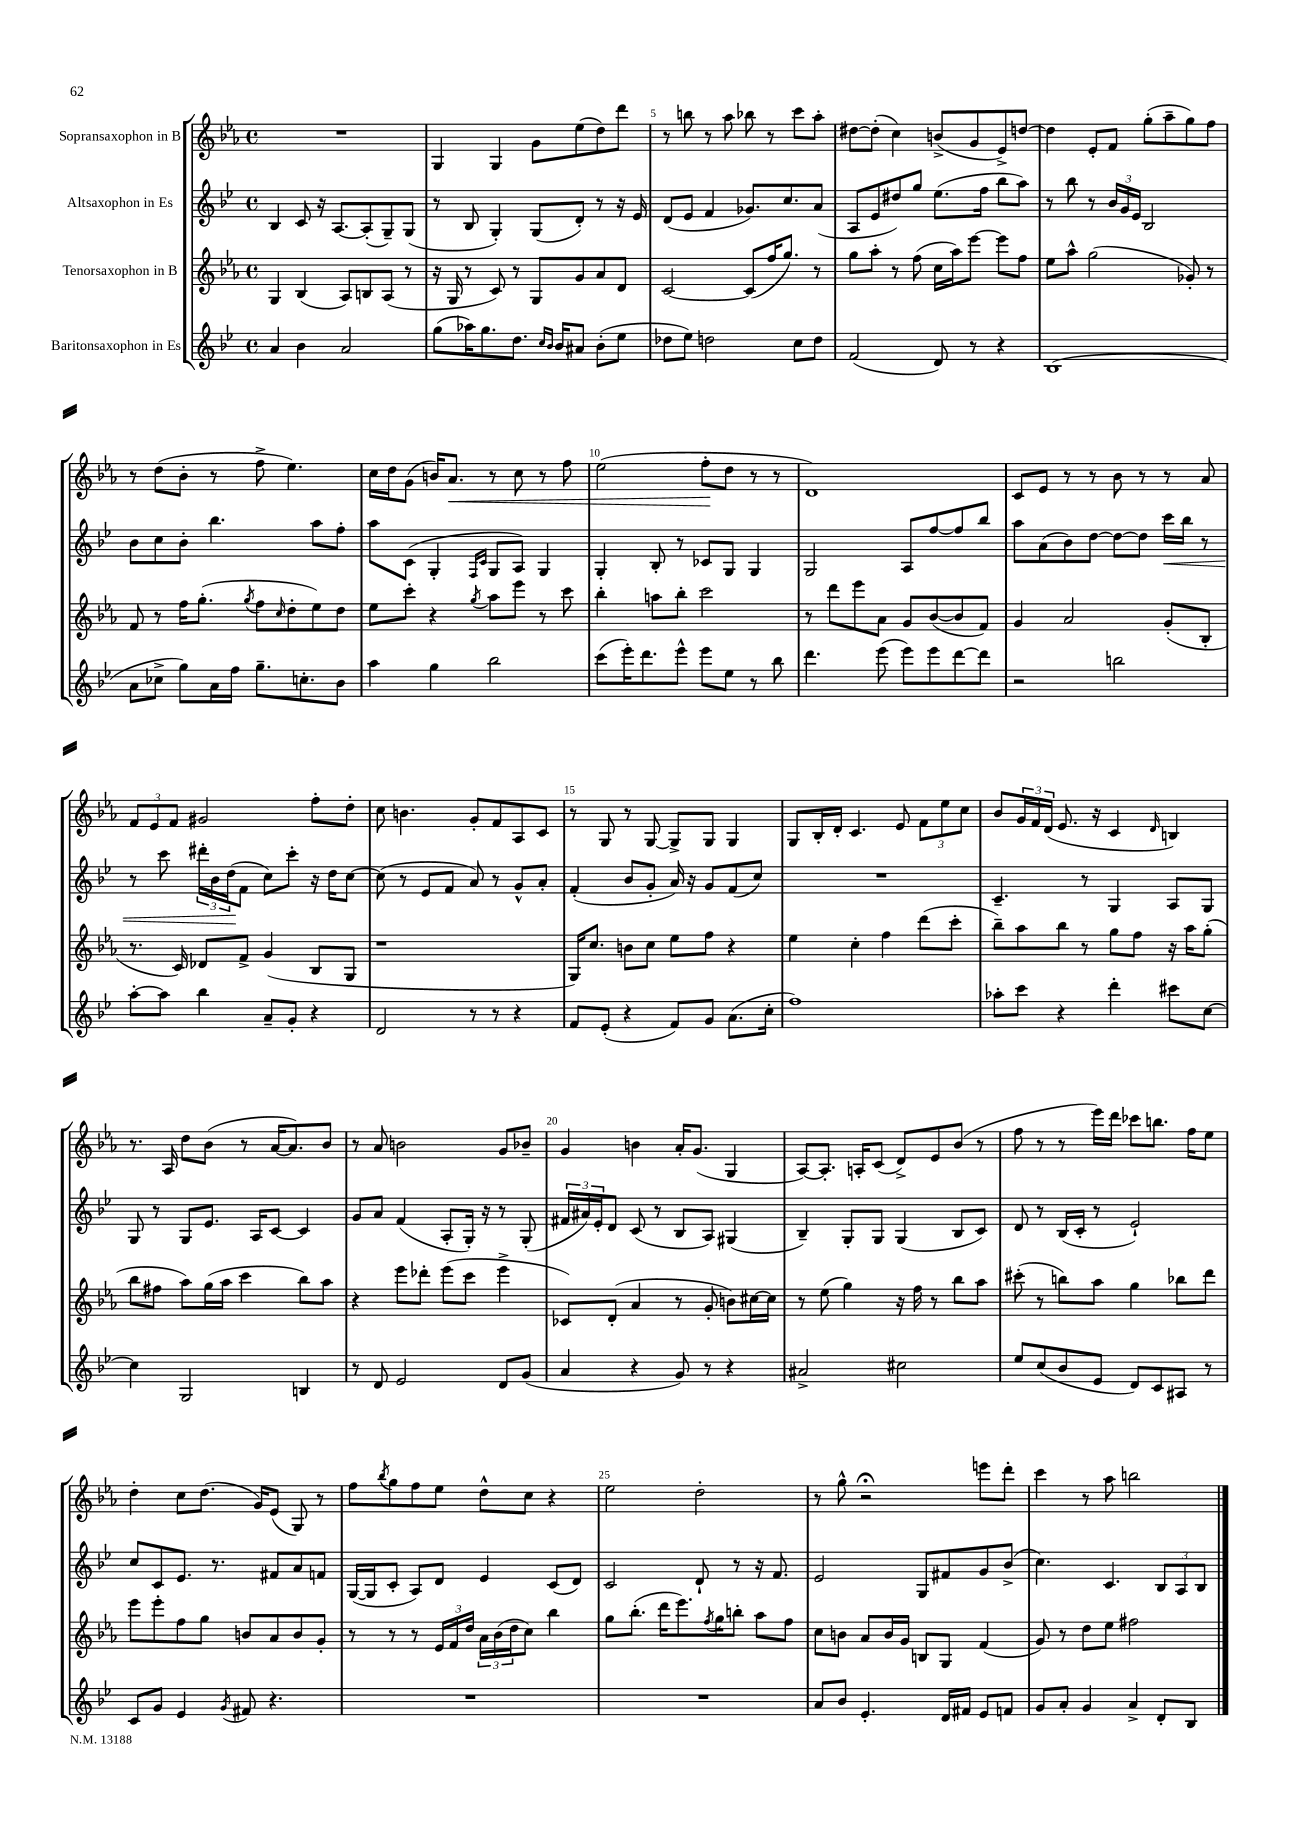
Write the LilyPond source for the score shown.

<<
\new StaffGroup <<
\new Staff = "s0" \with { instrumentName = "Sopransaxophon in B" } {
    \clef treble \key ees \major \defaultTimeSignature \time 4/4
    R1 |
    g4 g4 g'8 ees''8( d''8) d'''8 |
    r8 b''8 r8 aes''8 bes''8 r8 c'''8 aes''8-. |
    dis''8~ dis''8-.( c''4) b'8->( g'8 ees'8->) d''8~ |
    d''4 ees'8-. f'8 g''8-.( aes''8-- g''8) f''8 |
    r8 d''8( bes'8-. r8 f''8-> ees''4.) |
    c''16 d''16 g'8( b'16) aes'8.\< r8 c''8 r8 f''8 |
    ees''2( f''8-.\! d''8 r8 r8 |
    d'1) |
    c'8 ees'8 r8 r8 bes'8 r8 r8 aes'8 |
    \tuplet 3/2 { f'8 ees'8 f'8 } gis'2 f''8-. d''8-. |
    c''8 b'4. g'8-. f'8 aes8 c'8 |
    r8 g8 r8 g8~ g8-> g8 g4 |
    g8 bes16-. d'16-. c'4. ees'8 \tuplet 3/2 { f'8 ees''8 c''8 } |
    bes'8 \tuplet 3/2 { g'16 f'16 d'16( } ees'8. r16 c'4 \grace { d'16 } b4) |
    r8. aes16 d''8 bes'8( r8 aes'16~ aes'8.) bes'8 |
    r8 aes'8 b'2 g'8 bes'8-- |
    g'4 b'4 aes'16-. g'8.( g4 |
    aes8~) aes8.-. a16-. c'8( d'8->) ees'8 bes'8( r8 |
    f''8 r8 r8 ees'''16) d'''16 ces'''8 b''8. f''16 ees''8 |
    d''4-. c''8 d''8.( g'16) ees'8( g8) r8 |
    f''8 \acciaccatura { bes''8 } g''8 f''8 ees''8 d''8-^ c''8 r4 |
    ees''2 d''2-. |
    r8 g''8-^ r2\fermata e'''8 d'''8-. |
    c'''4 r8 aes''8 b''2 \bar "|." |
}
\new Staff = "s1" \with { instrumentName = "Altsaxophon in Es" } {
    \clef treble \key bes \major \defaultTimeSignature \time 4/4
    bes4 c'8 r16 a8.~ a8-.( g8--) g8( |
    r8 bes8 g4-.) g8( d'8-.) r8 r16 ees'16 |
    d'8( ees'8 f'4 ges'8.) c''8. a'8( |
    a8 ees'8 dis''8) g''8 ees''8.( f''16 bes''8 a''8) |
    r8 bes''8 r8 \tuplet 3/2 { bes'16 g'16 ees'16 } bes2 |
    bes'8 c''8 bes'8-. bes''4. a''8 f''8-. |
    a''8 c'8( g4-. \grace { f16 c'16 } g8 a8) g4 |
    g4-. bes8-. r8 ces'8 g8 g4 |
    g2 a8 f''8~ f''8 bes''8 |
    a''8 a'8( bes'8) d''8~ d''8~ d''8 c'''16\< bes''16 r8 |
    r8 c'''8 \tuplet 3/2 { dis'''16-. bes'16 d''16\!( } f'8 c''8) c'''8-. r16 d''16 c''8~ |
    c''8( r8 ees'8 f'8 a'8) r8 g'8-^ a'8-. |
    f'4-.( bes'8 g'8-. a'16) r16 g'8 f'8( c''8) |
    R1 |
    c'4.-- r8 g4 a8 g8 |
    g8 r8 g8 ees'8. a16 c'8~ c'4 |
    g'8 a'8 f'4( a8-. g16-.) r16 r8 g8-.( |
    \tuplet 3/2 { fis'16 ais'16) ees'16-. } d'8 c'8( r8 bes8 a8) gis4( |
    bes4--) g8-. g8 g4( bes8 c'8) |
    d'8 r8 bes16( c'16-. r8 ees'2-!) |
    c''8 c'8 ees'8. r8. fis'8 a'8 f'8 |
    g16~( g16 c'8-. a8) d'8 ees'4 c'8( d'8) |
    c'2 d'8-! r8 r16 f'8. |
    ees'2 g8 fis'8 g'8 bes'8->( |
    c''4.) c'4. \tuplet 3/2 { bes8 a8 bes8 } \bar "|." |
}
\new Staff = "s2" \with { instrumentName = "Tenorsaxophon in B" } {
    \clef treble \key ees \major \defaultTimeSignature \time 4/4
    g4 bes4( aes8) b8 aes8( r8 |
    r16 g16 r8 c'8) r8 g8 g'8 aes'8 d'8 |
    c'2~ c'8( f''16 g''8.) r8 |
    g''8 aes''8-. r8 f''8( c''16 aes''16) ees'''8~ ees'''8 f''8 |
    ees''8 aes''8-^ g''2( ges'8-.) r8 |
    f'8 r8 f''16 g''8.-.( \acciaccatura { g''8 } f''8 \grace { c''16 } d''8-. ees''8) d''8 |
    ees''8 c'''8-. r4 \acciaccatura { g''8 } aes''8 ees'''8 r8 c'''8 |
    bes''4-. a''8 bes''8-. c'''2 |
    r8 d'''8 ees'''8 aes'8 g'8 bes'8~( bes'8 f'8) |
    g'4 aes'2 g'8-.( bes8-. |
    r8. c'16) des'8 f'8-> g'4( bes8 g8 |
    r1 |
    g16) c''8. b'8 c''8 ees''8 f''8 r4 |
    ees''4 c''4-. f''4 d'''8( c'''8-. |
    bes''8--) aes''8 bes''8 r8 g''8 f''8 r16 aes''16 g''8-.( |
    bes''8 fis''8 aes''8) g''16( aes''16 c'''4 bes''8) aes''8 |
    r4 ees'''8 des'''8-. ees'''8( c'''8 ees'''4-> |
    ces'8) d'8-.( aes'4 r8 g'8-. b'8) cis''16~ cis''16 |
    r8 ees''8( g''4) r16 f''16 r8 bes''8 aes''8 |
    cis'''8-.( r8 b''8) aes''8 g''4 bes''8 d'''8 |
    ees'''8 ees'''8-. f''8 g''8 b'8 aes'8 b'8 g'8-. |
    r8 r8 r8 \tuplet 3/2 { ees'16 f'16 d''16 } \tuplet 3/2 { aes'16 bes'16( d''16 } c''8) bes''4 |
    g''8 bes''8.-.( d'''16 ees'''8.) \acciaccatura { f''8 } g''16 b''8-. aes''8 f''8 |
    c''8 b'8 aes'8 b'16 g'16 b8 g8 f'4( |
    g'8) r8 d''8 ees''8 fis''2 \bar "|." |
}
\new Staff = "s3" \with { instrumentName = "Baritonsaxophon in Es" } {
    \clef treble \key bes \major \defaultTimeSignature \time 4/4
    a'4 bes'4 a'2 |
    g''8( aes''16) g''8. d''8. \grace { c''16 bes'16 } bes'16 ais'8 bes'8-.( ees''8 |
    des''8 ees''8) d''2 c''8 d''8 |
    f'2( d'8) r8 r4 |
    bes1( |
    a'8 ces''8-> g''8) a'16 f''16 g''8.-- c''8.-. bes'8 |
    a''4 g''4 bes''2 |
    c'''8( ees'''16-.) d'''8. ees'''8-^ ees'''8 ees''8 r8 bes''8 |
    d'''4. ees'''8( ees'''8) ees'''8 d'''8~ d'''8 |
    r2 b''2 |
    a''8~-. a''8 bes''4 a'8-- g'8-. r4 |
    d'2 r8 r8 r4 |
    f'8 ees'8-.( r4 f'8) g'8 a'8.( c''16-. |
    f''1) |
    aes''8-. c'''8 r4 d'''4-. cis'''8 c''8~ |
    c''4 g2 b4 |
    r8 d'8 ees'2 d'8 g'8( |
    a'4 r4 g'8) r8 r4 |
    ais'2-> cis''2 |
    ees''8 c''8( bes'8 ees'8 d'8) c'8 ais8 r8 |
    c'8 g'8 ees'4 \acciaccatura { g'8 } fis'8 r4. |
    R1 |
    R1 |
    a'8 bes'8 ees'4.-. d'16 fis'16 ees'8 f'8 |
    g'8 a'8-. g'4 a'4-> d'8-. bes8 \bar "|." |
}
>>
>>
\layout { \context { \Score currentBarNumber = #3 \override BarNumber.break-visibility = ##(#f #t #t) barNumberVisibility = #(every-nth-bar-number-visible 5) } }
